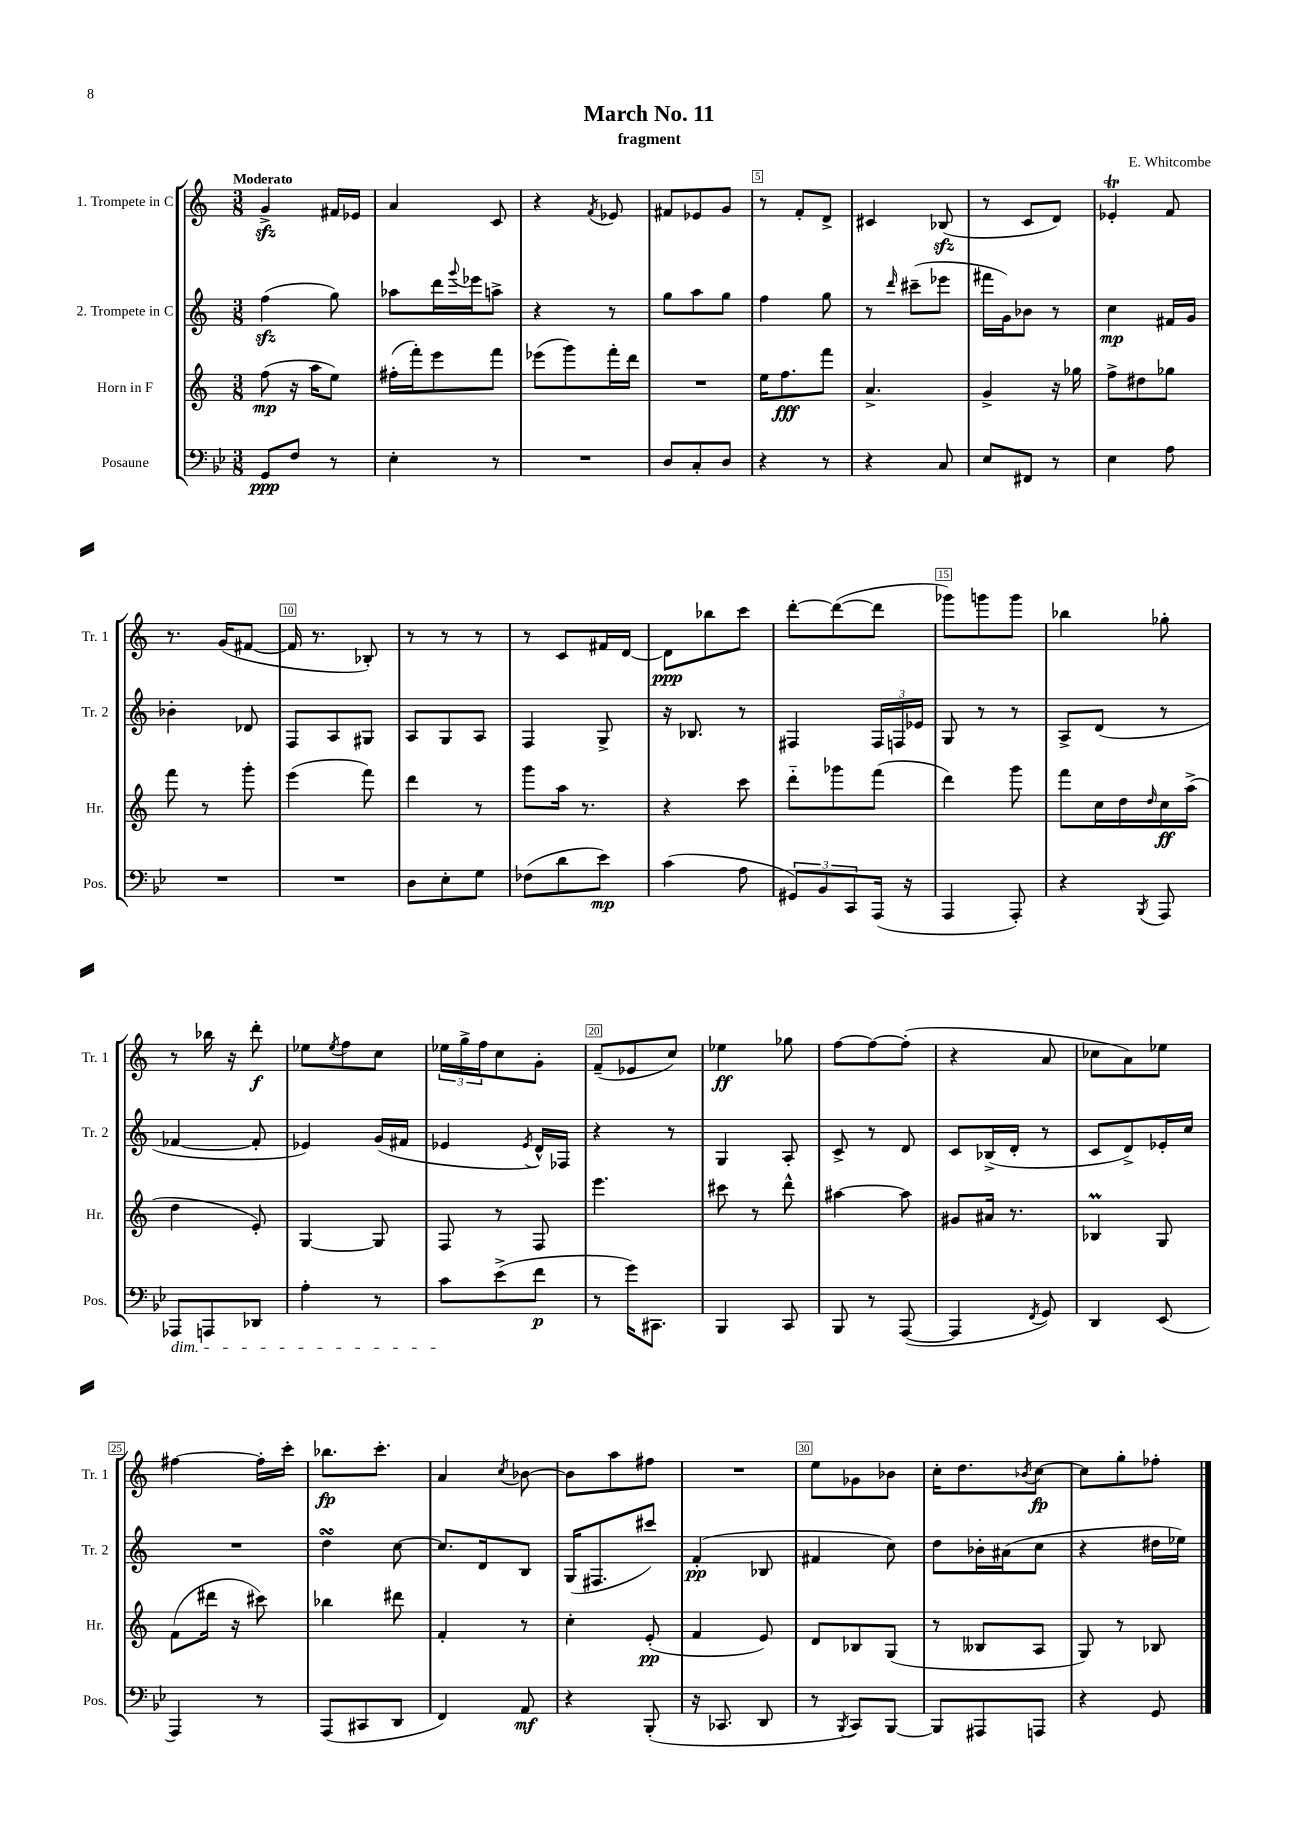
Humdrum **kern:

**kern	**kern	**kern	**kern
*staff4	*staff3	*staff2	*staff1
*clefF4	*clefG2	*clefG2	*clefG2
*k[b-e-]	*k[]	*k[]	*k[]
*M3/8	*M3/8	*M3/8	*M3/8
8GG	(8ff	(4ff	4g^
8F	16r	.	.
.	16aa	.	.
8r	8ee)	8gg)	16f#
.	.	.	16e-
=	=	=	=
4E-'	(16ff#'	8aa-	4a
.	16fff')	.	.
.	8eee	16ddd	.
.	.	8qqggg	.
.	.	16eee-	.
8r	8fff	8aa^	8c
=	=	=	=
4.r	(8eee-	4r	4r
.	8ggg)	.	.
.	.	.	8qf
.	16fff'	8r	8e-
.	16ddd	.	.
=	=	=	=
8D	4.r	8gg	8f#
8C'	.	8aa	8e-
8D	.	8gg	8g
=	=	=	=
4r	16ee	4ff	8r
.	8.ff	.	.
.	.	.	8f'
8r	8fff	8gg	8d^
=	=	=	=
4r	4.a^	8r	4c#
.	.	16qqddd	.
.	.	(8ccc#~	.
8C	.	8eee-	(8B-
=	=	=	=
8E-	4g^	16fff#	8r
.	.	16g)	.
8FF#	.	8b-	8c
8r	16r	8r	8d)
.	16gg-	.	.
=	=	=	=
4E-	8ff^	4cc	4e-'
.	8dd#	.	.
8A	8gg-	16f#	8f
.	.	16g	.
=	=	=	=
4.r	8fff	4b-'	8.r
.	8r	.	.
.	.	.	(16g
.	8ggg'	8d-	[8f#
=	=	=	=
4.r	(4eee	8F	16f#]
.	.	.	8.r
.	.	8A	.
.	8fff)	8G#	8B-')
=	=	=	=
8D	4ddd	8A	8r
8E-'	.	8G	8r
8G	8r	8A	8r
=	=	=	=
(8F-	8ggg	4F	8r
8d	16aa	.	8c
.	8.r	.	.
8e-)	.	8G^	16f#
.	.	.	[16d
=	=	=	=
(4c	4r	16r	8d]
.	.	8.B-	.
.	.	.	8bb-
8A	8ccc	8r	8ccc
=	=	=	=
12GG#)	8ddd'~	4F#	[8ddd'
12BB-	.	.	.
.	8ggg-	.	(8ddd_
12CC	.	.	.
(16AAA	(8fff	24F#	8ddd]
.	.	24F	.
16r	.	.	.
.	.	24e-	.
=	=	=	=
4AAA	4ddd)	8G	8ggg-)
.	.	8r	8ggg
8AAA')	8ggg	8r	8ggg
=	=	=	=
4r	8fff	8A^	4bb-
.	16cc	(8d	.
.	16dd	.	.
8qBBB-	16qqdd	.	.
8AAA	16cc	8r	8gg-'
.	(16aa^	.	.
=	=	=	=
8AAA-	4dd	[4f-	8r
8AAA	.	.	16bb-
.	.	.	16r
8DD-	8e')	8f-']	8ddd'
=	=	=	=
4A'	[4G	4e-)	8ee-
.	.	.	8qee-
.	.	.	8ff
8r	8G]	(16g	8cc
.	.	16f#	.
=	=	=	=
8c	8F	4e-	24ee-
.	.	.	24gg^
.	.	.	24ff
(8e-^	8r	.	8cc
.	.	8qe-	.
8f	8F	16d^^)	8g'
.	.	16F-	.
=	=	=	=
8r	4.eee	4r	(8f~
16g)	.	.	8e-
8.CC#	.	.	.
.	.	8r	8cc)
=	=	=	=
4BBB-	8ccc#	4G	4ee-
.	8r	.	.
8CC	8ddd^^	8A'	8gg-
=	=	=	=
8BBB-	[4aa#	8c^	[8ff
8r	.	8r	8ff_
([8AAA	8aa#]	8d	(8ff']
=	=	=	=
4AAA]	8g#	8c	4r
.	16a#	(16B-^	.
.	8.r	16d'	.
8qFF	.	.	.
8GG)	.	8r	8a
=	=	=	=
4DD	4B-	8c	8cc-
.	.	8d^)	8a)
(8EE-	8G	16e-'	8ee-
.	.	16cc	.
=	=	=	=
4AAA)	(8f	4.r	[4ff#
.	16ddd#	.	.
.	16r	.	.
8r	8ccc#)	.	16ff#']
.	.	.	16ccc'
=	=	=	=
(8AAA	4bb-	4dd	8.bb-
8CC#	.	.	.
.	.	.	8.ccc'
8DD	8ddd#	[8cc	.
=	=	=	=
4FF)	4f'	8.cc]	4a
.	.	16d	.
.	.	.	8qcc
8AA	8r	8B	[8b-
=	=	=	=
4r	4cc'	(16G	8b-]
.	.	8.F#	.
.	.	.	8aa
(8BBB-'	(8e'	8ccc#)	8ff#
=	=	=	=
16r	4f	(4f'	4.r
8.CC-	.	.	.
8DD	8e)	8B-	.
=	=	=	=
8r	8d	4f#	8ee
8qBBB-	.	.	.
8CC)	8B-	.	8g-
[8BBB-	(8G	8cc)	8b-
=	=	=	=
8BBB-]	8r	8dd	16cc'
.	.	.	8.dd
8AAA#	8B--	16b-'	.
.	.	(16a#	.
.	.	.	8qb-
8AAA	8A	8cc	[8cc
=	=	=	=
4r	8G)	4r	8cc]
.	8r	.	8gg'
8GG	8B-	16dd#	8ff-'
.	.	16ee-)	.
==	==	==	==
*-	*-	*-	*-
